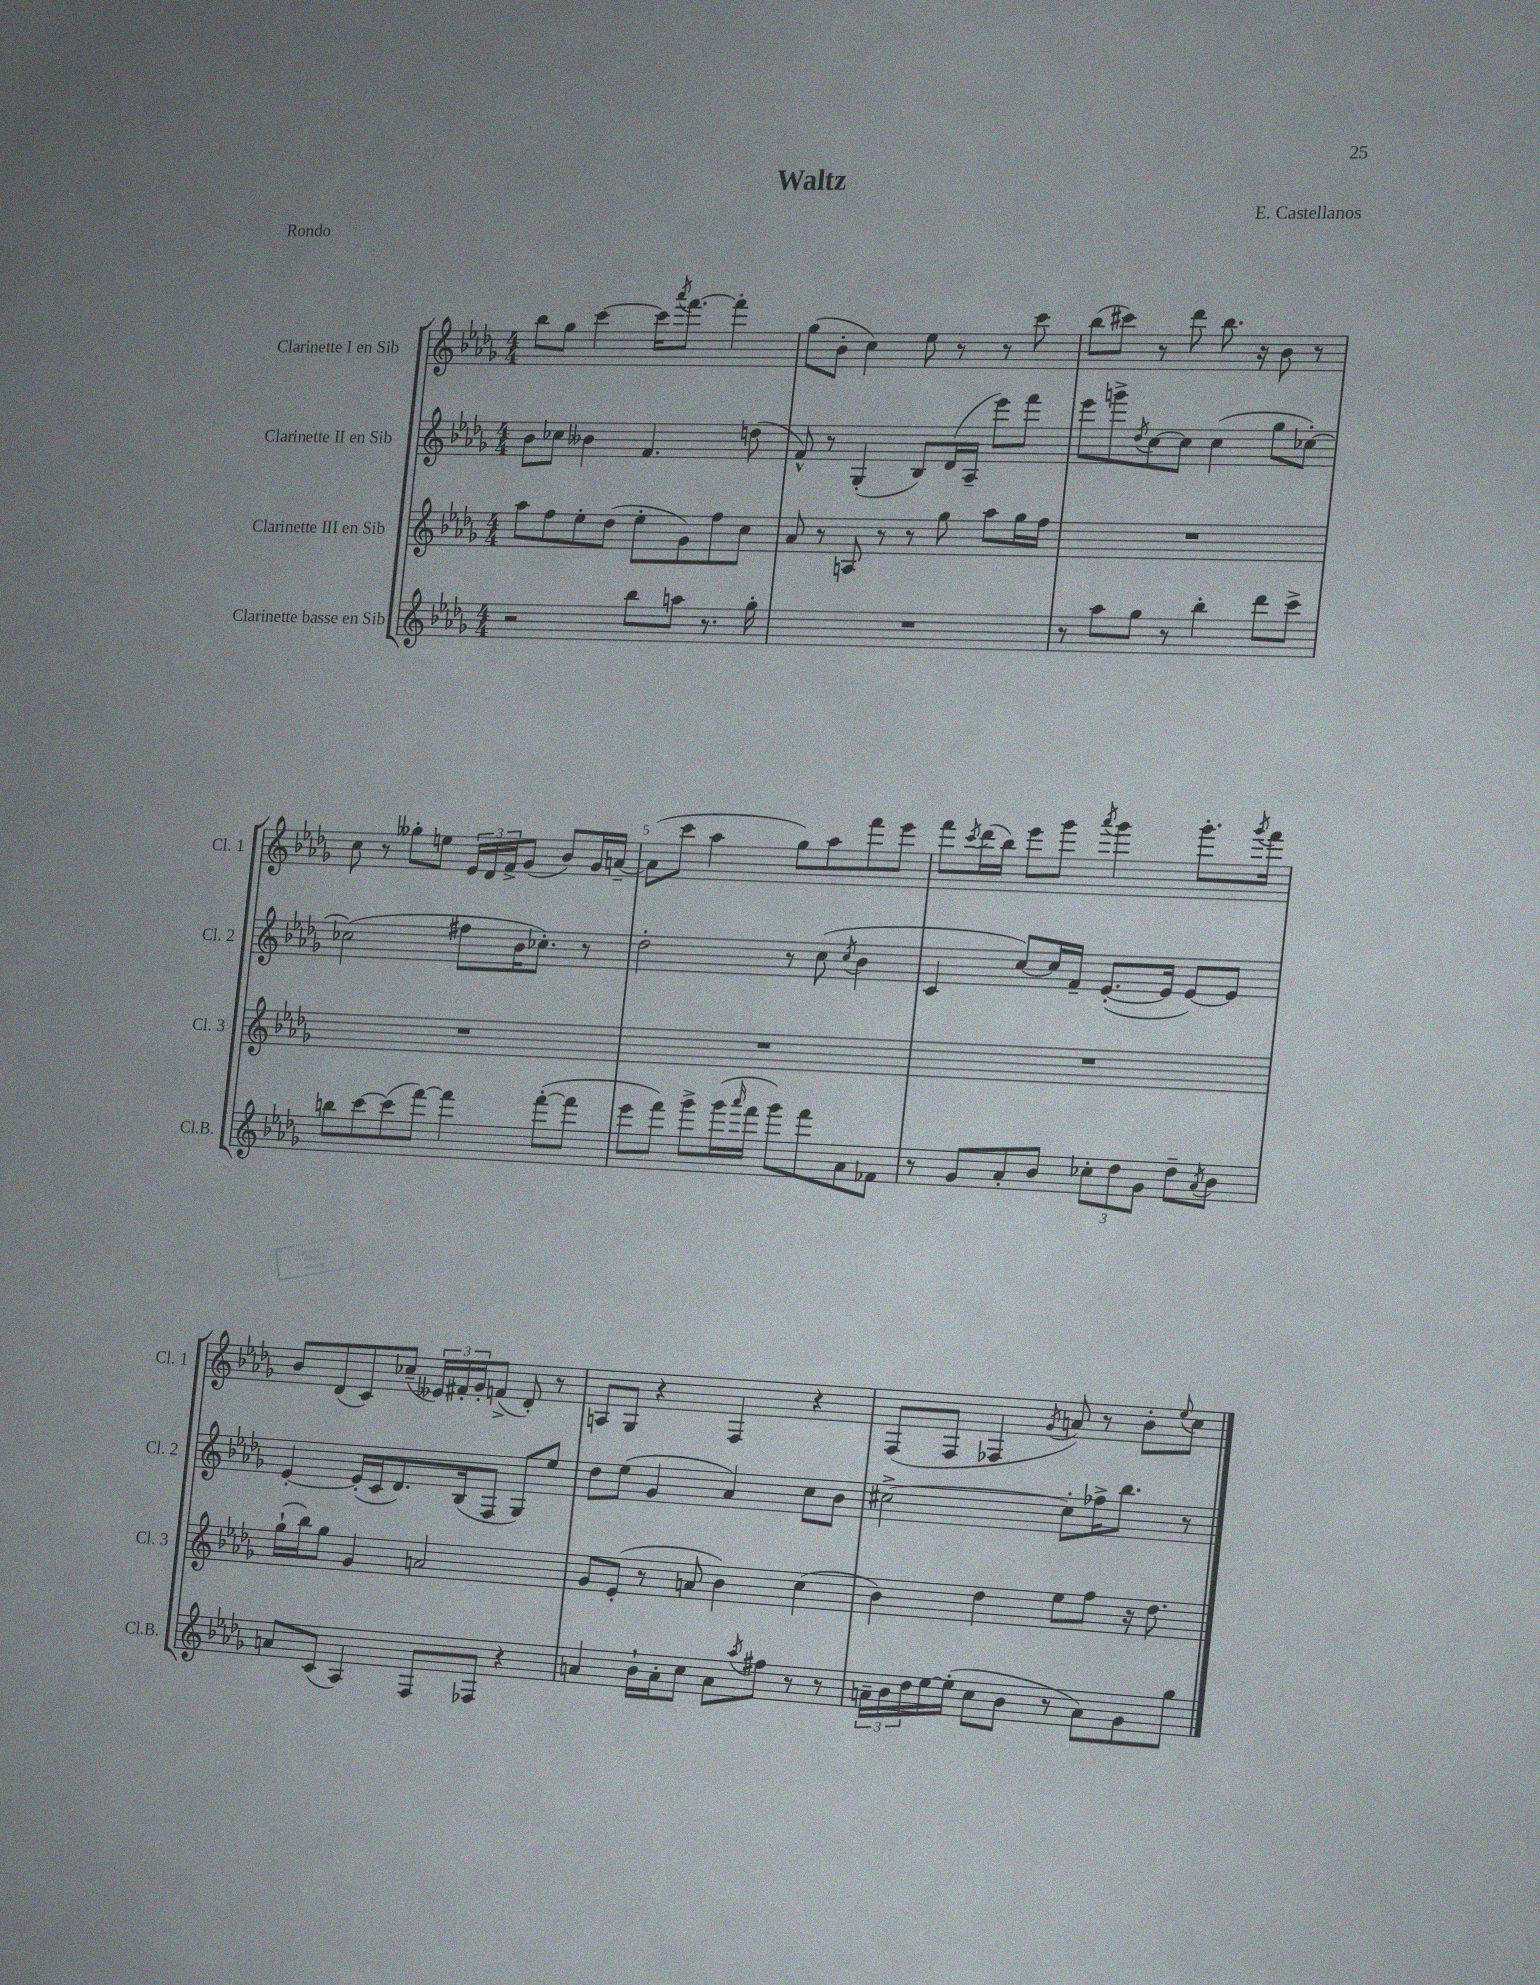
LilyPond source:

\header { title = "Waltz" composer = "E. Castellanos" piece = "Rondo" }
<<
\new StaffGroup <<
\new Staff = "s0" \with { instrumentName = "Clarinette I en Sib" shortInstrumentName = "Cl. 1" } {
    \clef treble \key des \major \numericTimeSignature \time 4/4
    bes''8 ges''8 c'''4~ c'''16 \acciaccatura { aes'''8 } f'''8.~ f'''4-. |
    ges''8( bes'8-. c''4) ees''8 r8 r8 c'''8 |
    bes''8( cis'''8) r8 des'''8 bes''8. r16 bes'8 r8 |
    c''8 r8 geses''8-. e''8 \tuplet 3/2 { ees'16 des'16 f'16-> } ges'8( bes'8) ges'16 a'16~-- |
    a'8( c'''8 aes''4 ges''8) aes''8 f'''8 ees'''8 |
    f'''8 \acciaccatura { c'''8 } des'''16( bes''16) ees'''8 ges'''8 \acciaccatura { aes'''8 } ges'''4 ges'''8.-. \acciaccatura { ges'''8 } f'''16 |
    bes'8 des'8( c'8) ces''8--( \tuplet 3/2 { eeses'16) fis'16-. ges'16-. } f'8->( des'8-.) r8 |
    a8 ges8 r4 f4 r4 |
    f8( f8 fes4 \acciaccatura { ges'8 } a'8) r8 bes'8-. \appoggiatura { ees''8 } c''8 \bar "|." |
}
\new Staff = "s1" \with { instrumentName = "Clarinette II en Sib" shortInstrumentName = "Cl. 2" } {
    \clef treble \key des \major \numericTimeSignature \time 4/4
    bes'8 ces''8 beses'4 f'4. d''8( |
    f'8-^) r8 ges4-.( bes8) des'16( aes16-- ees'''8) f'''8 |
    ees'''8 g'''8-> \acciaccatura { des''8 } c''8~ c''8 c''4( ges''8 ces''8~-.) |
    ces''2( fis''8 bes'16 ces''8.-.) r8 |
    des''2-. r8 c''8( \acciaccatura { c''8 } bes'4 |
    c'4 c''8~) c''16 f'16-- ees'8.~-.( ees'16 ees'8~) ees'8 |
    ees'4~-. ees'16-.( c'16 des'8.) bes16( f8 ges8) ees''8 |
    des''8 ees''8( ges'4 aes'4) c''8 bes'8 |
    cis''2~-> cis''8-. fes''16-> bes''8. r8 \bar "|." |
}
\new Staff = "s2" \with { instrumentName = "Clarinette III en Sib" shortInstrumentName = "Cl. 3" } {
    \clef treble \key des \major \numericTimeSignature \time 4/4
    aes''8 f''8 ees''8-. des''8( ees''8-. ges'8) f''8 c''8 |
    aes'8 r8 a8 r8 r8 ges''8 aes''8 ges''16 f''16 |
    R1 |
    R1 |
    R1 |
    R1 |
    ges''16-!( bes''16) ges''8 ges'4 a'2 |
    ges'8 ees'8-.( r8 a'8 bes'4) c''4( |
    bes'4) des''4 ees''8 f''8 r16 des''8. \bar "|." |
}
\new Staff = "s3" \with { instrumentName = "Clarinette basse en Sib" shortInstrumentName = "Cl.B." } {
    \clef treble \key des \major \numericTimeSignature \time 4/4
    r2 bes''8 a''8 r8. ges''16-. |
    R1 |
    r8 aes''8 ges''8 r8 bes''4-. des'''8 c'''8-> |
    b''8 c'''8~ c'''8( f'''8~) f'''4 f'''8~-.( f'''8 |
    ees'''8 f'''8) ges'''8-> ges'''16( \grace { aes'''16 } f'''16 ges'''8) f'''8 aes'8 fes'8 |
    r8 ges'8 aes'8-. bes'8 \tuplet 3/2 { ces''8-. des''8 ges'8 } des''8-- \acciaccatura { aes'8 } bes'8 |
    a'8 c'8( aes4) f8 fes8 r4 |
    a'4 bes'16-! a'16-. c''8 a'8 \acciaccatura { aes''8 } fis''8 r8 r8 |
    \tuplet 3/2 { a'16-- bes'16 des''16 } ees''16~ ees''16-.( c''8 bes'8 r8 a'8) ges'8 ges''8 \bar "|." |
}
>>
>>
\layout { \context { \Score \override BarNumber.break-visibility = ##(#f #t #t) barNumberVisibility = #(every-nth-bar-number-visible 5) } }
